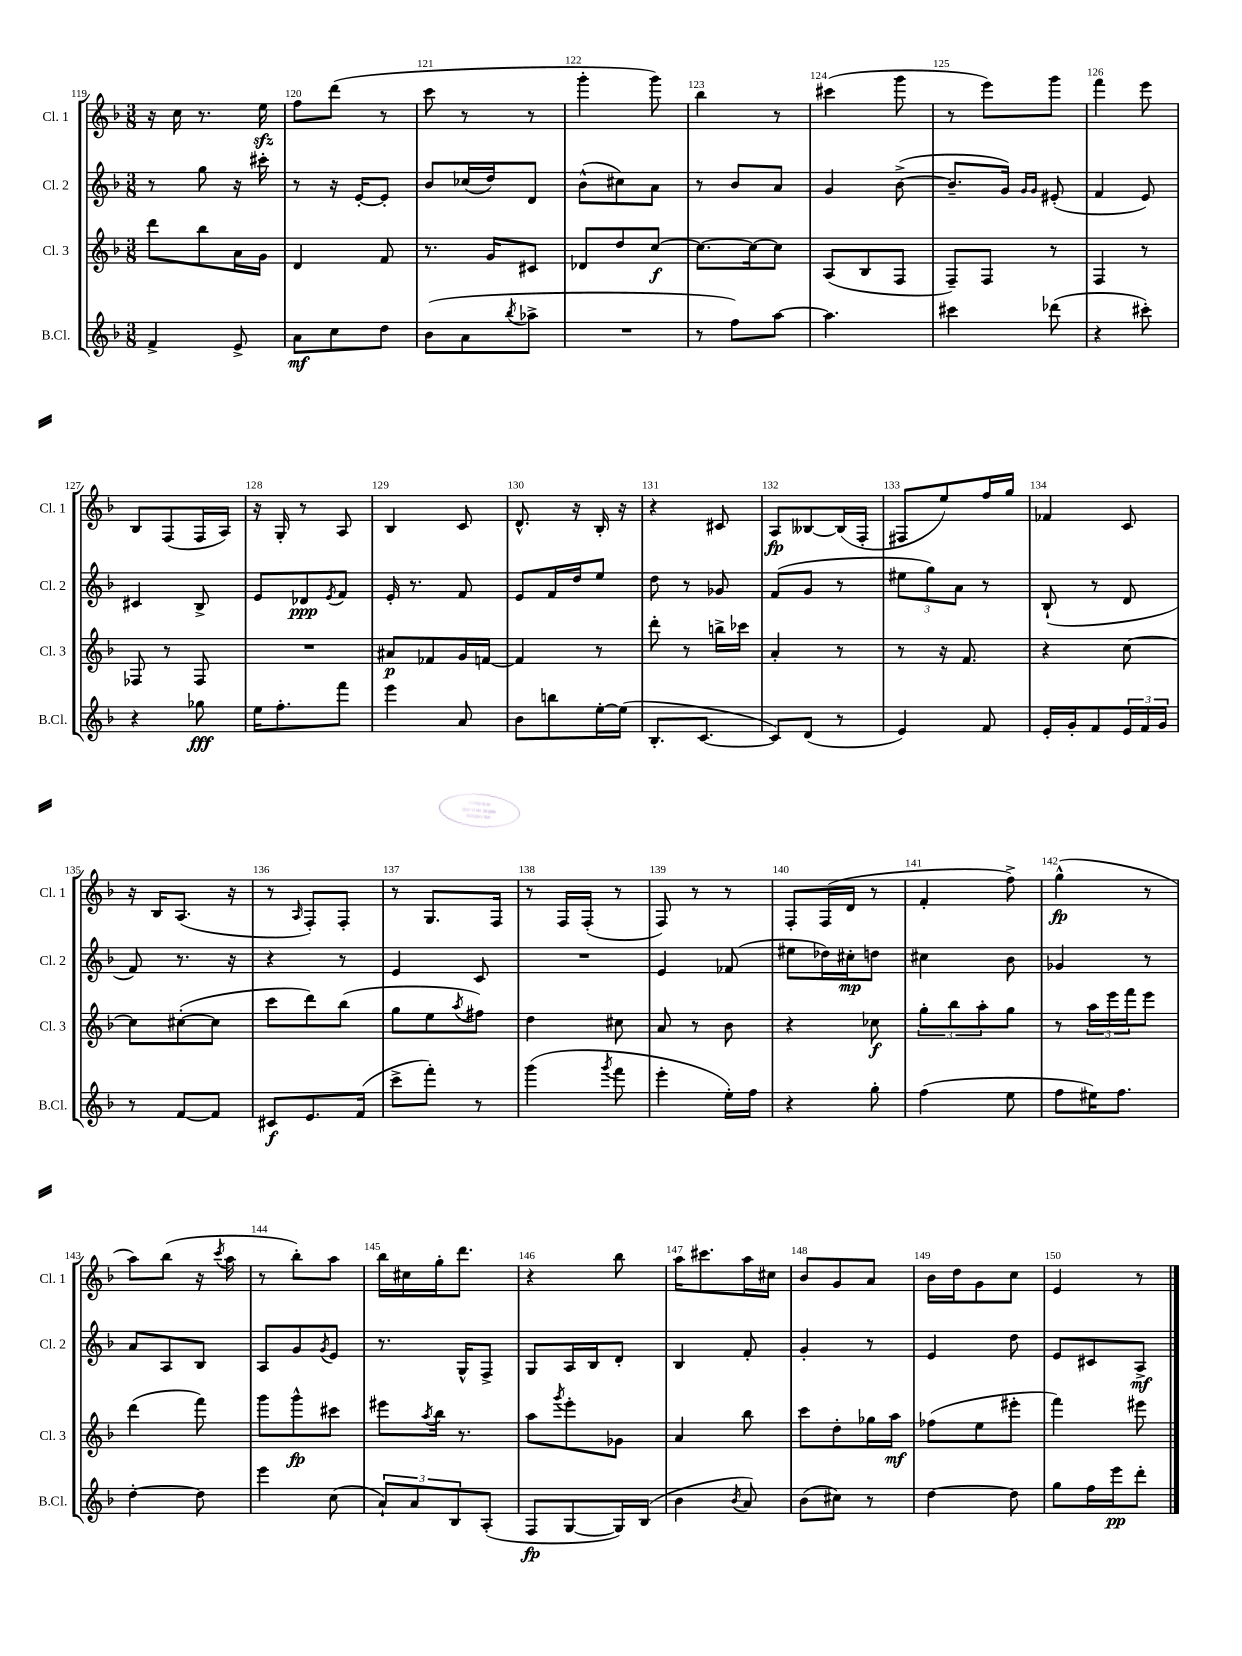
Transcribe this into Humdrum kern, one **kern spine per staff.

**kern	**kern	**kern	**kern
*staff4	*staff3	*staff2	*staff1
*clefG2	*clefG2	*clefG2	*clefG2
*k[b-]	*k[b-]	*k[b-]	*k[b-]
*M3/8	*M3/8	*M3/8	*M3/8
4f^	8ddd	8r	16r
.	.	.	16cc
.	8bb-	8gg	8.r
8e^	16a	16r	.
.	16g	16ccc#'	16ee
=	=	=	=
8a	4d	8r	8ff
8cc	.	16r	(8ddd
.	.	[16e'	.
8dd	8f	8e']	8r
=	=	=	=
(8b-	8.r	8b-	8ccc
8a	.	(16cc-	8r
.	16g	16dd)	.
8qbb-	.	.	.
8aa-^	8c#	8d	8r
=	=	=	=
4.r	8d-	(8b-^^	4ggg'
.	8dd	8cc#)	.
.	[8cc	8a	8ggg)
=	=	=	=
8r	8.cc_	8r	4bb-
8ff)	.	8b-	.
.	16cc_	.	.
[8aa	8cc]	8a	8r
=	=	=	=
4.aa]	(8A	4g	(4ccc#
.	8B-	.	.
.	8F	([8b-^	8ggg
=	=	=	=
4ccc#	8F~)	8.b-~]	8r
.	8F	.	8eee)
.	.	16g)	.
.	.	16qqg	.
.	.	16qqg	.
(8ddd-	8r	(8e#'	8ggg
=	=	=	=
4r	4F	4f	4fff
8ccc#')	8r	8e)	8eee
=	=	=	=
4r	8F-	4c#	8B-
.	8r	.	(8F
8gg-	8F-	8B-^	16F
.	.	.	16A)
=	=	=	=
16ee	4.r	8e	16r
8.ff'	.	.	16G'
.	.	8d-	8r
.	.	8qe	.
8fff	.	8f	8A
=	=	=	=
4eee	8a#	16e'	4B-
.	.	8.r	.
.	8f-	.	.
8a	16g	8f	8c
.	[16f	.	.
=	=	=	=
8b-	4f]	8e	8.d^^
8bb	.	16f	.
.	.	16dd	16r
[16ee'	8r	8ee	16B-'
(16ee]	.	.	16r
=	=	=	=
8.B-'	8ddd'	8dd	4r
.	8r	8r	.
[8.c	.	.	.
.	16bb^	8g-	8c#
.	16ccc-	.	.
=	=	=	=
8c])	4a'	(8f	8A
(8d	.	8g	[8B--
8r	8r	8r	(16B--]
.	.	.	16F'
=	=	=	=
4e)	8r	12ee#	8F#
.	.	12gg)	.
.	16r	.	8ee)
.	.	12a	.
.	8.f	.	.
8f	.	8r	16ff
.	.	.	16gg
=	=	=	=
16e'	4r	(8B-`	4f-
16g'	.	.	.
8f	.	8r	.
24e	[8cc	8d	8c
24f	.	.	.
24g	.	.	.
=	=	=	=
8r	8cc]	8f)	16r
.	.	.	16B-
[8f	([8cc#'	8.r	(8.A
8f]	8cc#]	.	.
.	.	16r	16r
=	=	=	=
8c#	8ccc	4r	8r
.	.	.	16qqA
8.e	8ddd)	.	8F')
.	(8bb-	8r	8F'
(16f	.	.	.
=	=	=	=
8ccc^	8gg	4e	8r
8fff')	8ee	.	8.G
.	8qaa	.	.
8r	8ff#)	8c	.
.	.	.	16F
=	=	=	=
(4ggg	4dd	4.r	8r
.	.	.	16F
.	.	.	(16F'
8qggg	.	.	.
8fff	8cc#	.	8r
=	=	=	=
4eee'	8a	4e	8F)
.	8r	.	8r
16ee')	8b-	(8f-	8r
16ff	.	.	.
=	=	=	=
4r	4r	8ee#	8F'
.	.	16dd-)	(16F
.	.	16cc#'	16d
8gg'	8cc-	8dd	8r
=	=	=	=
(4ff	12gg'	4cc#	4f'
.	12bb-	.	.
.	12aa'	.	.
8ee	8gg	8b-	8ff^)
=	=	=	=
8ff	8r	4g-	(4gg^^
16ee#)	24aa	.	.
.	24eee	.	.
8.ff	.	.	.
.	24fff	.	.
.	8eee	8r	8r
=	=	=	=
[4dd'	(4ddd	8a	8aa)
.	.	8A	(8bb-
8dd]	8fff)	8B-	16r
.	.	.	8qccc
.	.	.	16aa
=	=	=	=
4eee	8ggg	8A	8r
.	8ggg^^	8g	8bb-')
.	.	8qg	.
(8cc	8ccc#	8e	8aa
=	=	=	=
12a`)	8eee#	8.r	16bb-
.	.	.	16cc#
12a	.	.	.
.	8qaa	.	.
.	16bb-	.	16gg'
12B-	.	.	.
.	8.r	16G^^	8.ddd
(8A'	.	8F^	.
=	=	=	=
8F	8aa	8G	4r
.	8qggg	.	.
[8G	8eee'	16A	.
.	.	16B-	.
16G])	8g-	8d'	8bb-
(16B-	.	.	.
=	=	=	=
4b-	4a	4B-	16aa
.	.	.	8.ccc#
8qb-	.	.	.
8a)	8bb-	8f'	16aa
.	.	.	16cc#
=	=	=	=
(8b-	8ccc	4g'	8b-
8cc#)	8dd'	.	8g
8r	16gg-	8r	8a
.	16aa	.	.
=	=	=	=
[4dd	(8ff-	4e	16b-
.	.	.	16dd
.	8ee	.	8g
8dd]	8eee#'	8dd	8cc
=	=	=	=
8gg	4fff)	8e	4e
16ff	.	8c#	.
16eee	.	.	.
8ddd'	8eee#	8A^	8r
==	==	==	==
*-	*-	*-	*-
